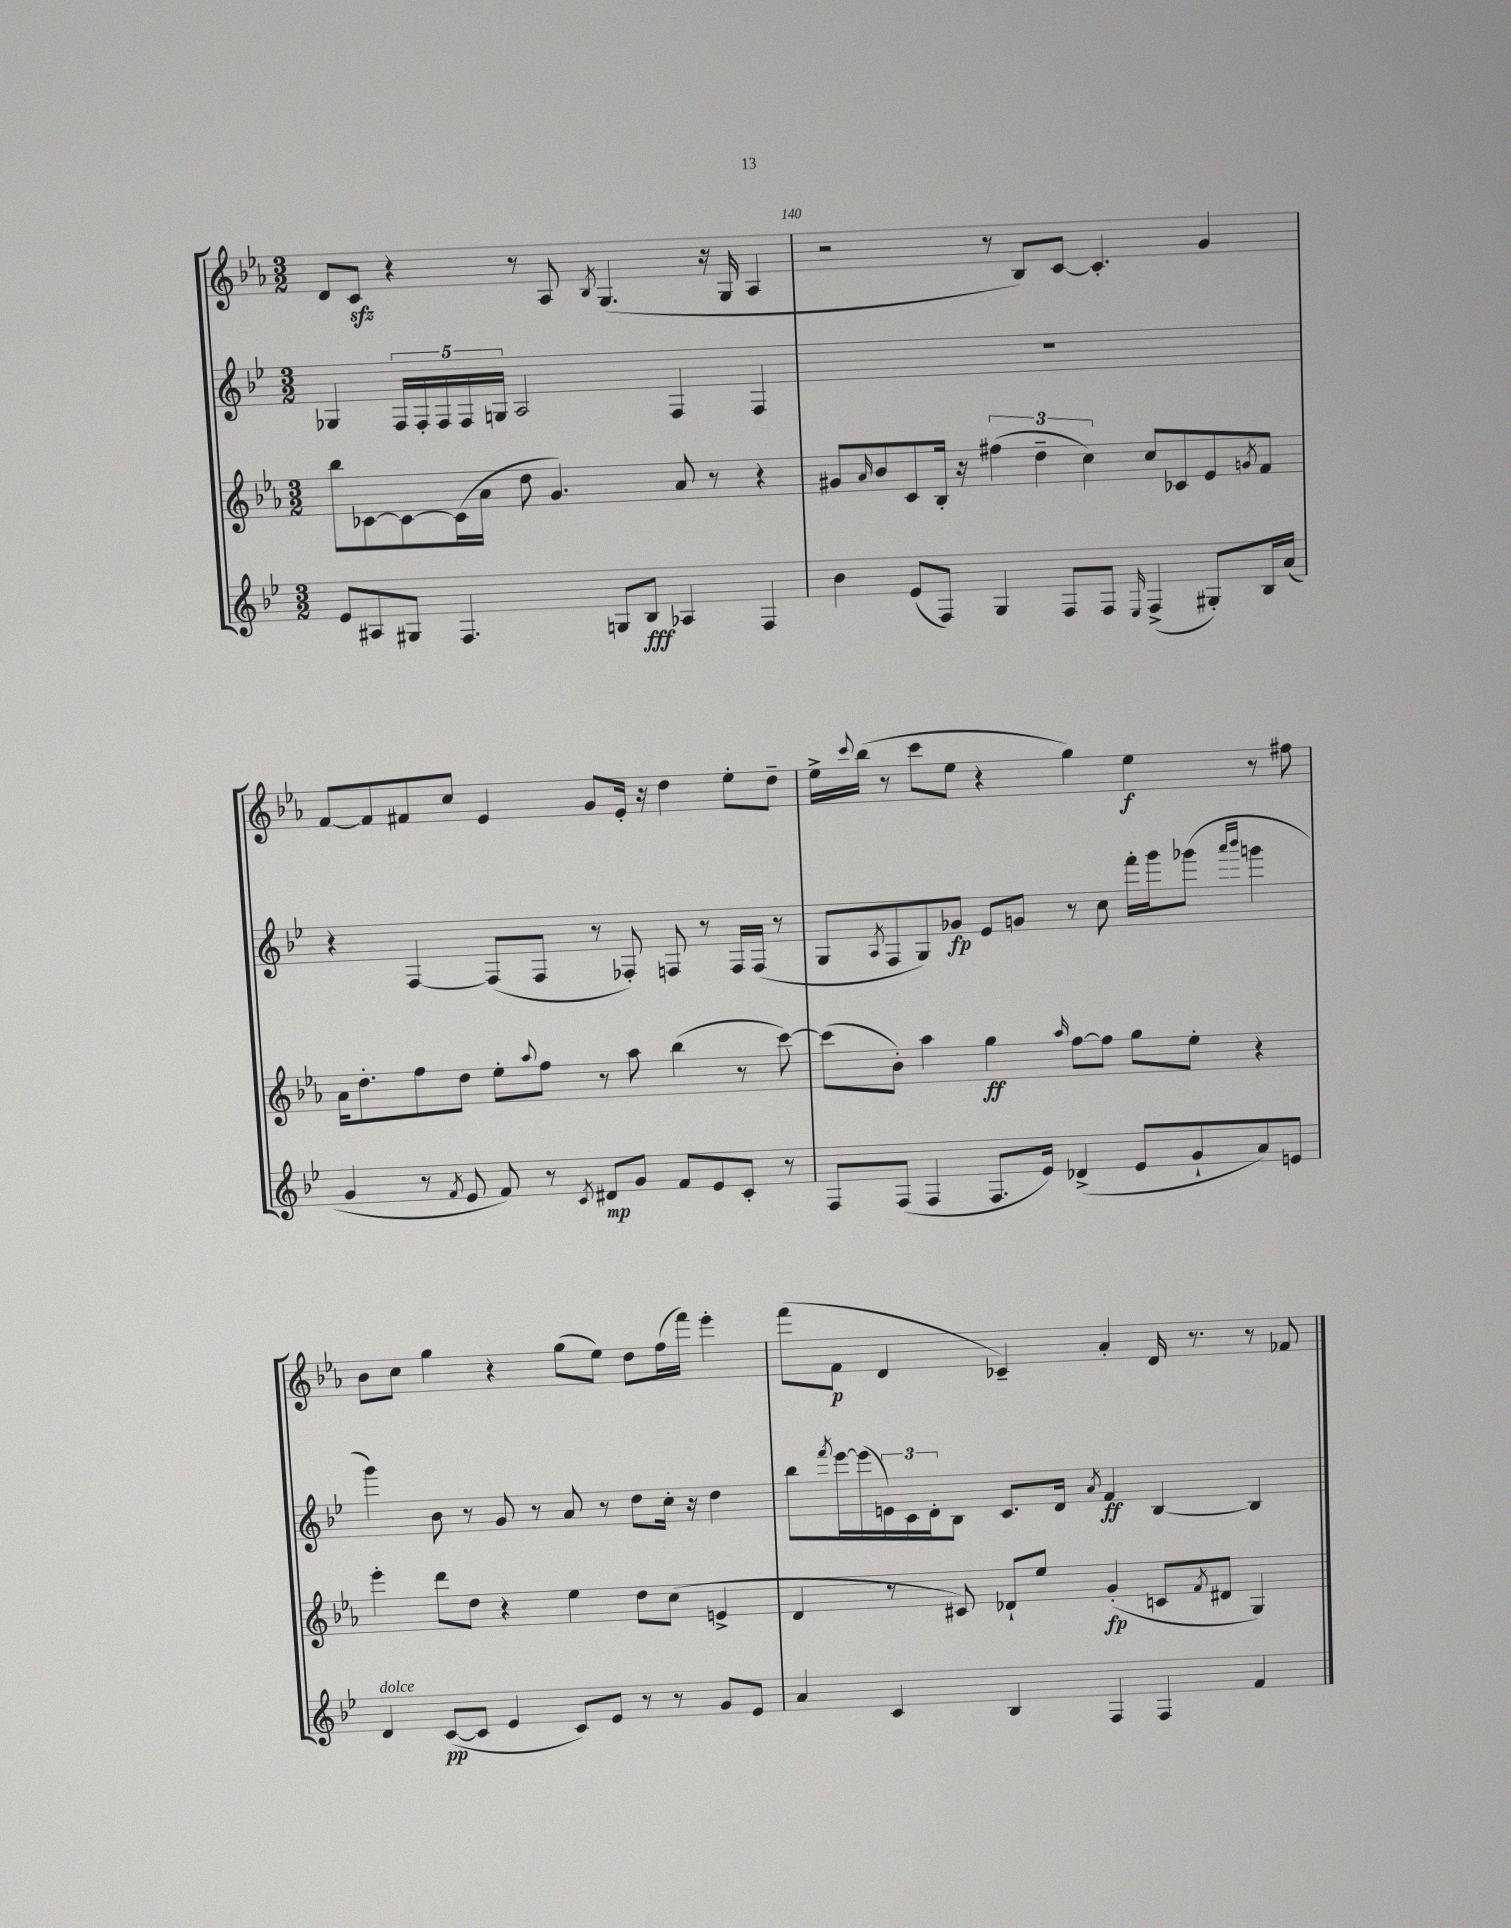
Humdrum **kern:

**kern	**dynam	**kern	**dynam	**kern	**dynam	**kern	**dynam
*part4	*part4	*part3	*part3	*part2	*part2	*part1	*part1
*staff4	*staff4	*staff3	*staff3	*staff2	*staff2	*staff1	*staff1
*clefG2	*	*clefG2	*	*clefG2	*	*clefG2	*
*k[b-e-]	*	*k[b-e-a-]	*	*k[b-e-]	*	*k[b-e-a-]	*
*M3/2	*	*M3/2	*	*M3/2	*	*M3/2	*
=139	=139	=139	=139	=139	=139	=139	=139
8e-/L	.	8bb-\L	.	4G-X/	.	8d/L	.
8A#X/	.	[8c-X\	.	.	.	8czz/J	.
8G#X/J	.	8c-\_	.	20F/LL	.	4r	.
.	.	.	.	20F'/	.	.	.
.	.	.	.	20F/	.	.	.
4.F/	.	(16c-\L]	.	.	.	.	.
.	.	.	.	20F/	.	.	.
.	.	16a-\JJ	.	.	.	.	.
.	.	.	.	20Gn/JJ	.	.	.
.	.	8dd\	.	2A/	.	8r	.
.	.	4.g/)	.	.	.	8A-/	.
.	.	.	.	.	.	8qB-/	.
8Gn/L	.	.	.	.	.	(4.G/	.
8B-/J	fff	.	.	.	.	.	.
4A-X/	.	8a-/	.	4F/	.	.	.
.	.	8r	.	.	.	16r	.
.	.	.	.	.	.	16G/	.
4F/	.	4r	.	4F/	.	4A-/	.
=140	=140	=140	=140	=140	=140	=140	=140
4b-\	.	8g#X/L	.	1.r	.	2r	.
.	.	16qqa-/	.	.	.	.	.
.	.	8b-/	.	.	.	.	.
(8e-/L	.	8c/	.	.	.	.	.
8F/J)	.	16B-'/Jk	.	.	.	.	.
.	.	16r	.	.	.	.	.
4G/	.	(6ff#X\	.	.	.	8r	.
.	.	.	.	.	.	8B-/L)	.
.	.	6dd~\	.	.	.	.	.
8F/L	.	.	.	.	.	[8c/J	.
.	.	6cc\)	.	.	.	.	.
8F/J	.	.	.	.	.	4.c'/]	.
16qqE-/	.	.	.	.	.	.	.
(4F^/	.	8cc/L	.	.	.	.	.
.	.	8c-X/	.	.	.	.	.
8G#X'/L)	.	8e-/	.	.	.	4g/	.
.	.	8qgn/	.	.	.	.	.
16B-/L	.	8f/J	.	.	.	.	.
(16a/JJ	.	.	.	.	.	.	.
!!LO:LB:g=z
=141	=141	=141	=141	=141	=141	=141	=141
4g/	.	16a-\KL	.	4r	.	[8f/L	.
.	.	8.dd'\	.	.	.	.	.
.	.	.	.	.	.	8f/]	.
8r	.	8ff\	.	[4F/	.	8f#X/	.
8qf/	.	.	.	.	.	.	.
8e-/	.	8dd\J	.	.	.	8cc/J	.
8f/)	.	8ee-'\L	.	(8F/L]	.	4e-/	.
.	.	8qqaa-/	.	.	.	.	.
8r	.	8ff\J	.	8F/J	.	.	.
8qc/	.	.	.	.	.	.	.
8d#X/L	mp	8r	.	8r	.	8g/L	.
8g/J	.	8aa-\	.	8F-X'/)	.	16e-'/Jk	.
.	.	.	.	.	.	16r	.
8f/L	.	(4bb-\	.	8Fn/	.	4dd\	.
8e-/	.	.	.	8r	.	.	.
8c'/J	.	8r	.	16F/LL	.	8ee-'\L	.
.	.	.	.	(16F/JJ	.	.	.
8r	.	[8ccc\)	.	8r	.	8dd~\J	.
=142	=142	=142	=142	=142	=142	=142	=142
8F/L	.	(8ccc\L]	.	8G/L	.	16ee-^\LL	.
.	.	.	.	.	.	8qqccc/	.
.	.	.	.	.	.	(16bb-\JJ	.
.	.	.	.	8qA/	.	.	.
(8F/J	.	8b-'\J)	.	8F/	.	8r	.
4F/	.	4aa-\	.	8G/)	.	8ccc\L	.
.	.	.	.	8g-X/J	fp	8ee-\J	.
8.F/L	.	4gg\	ff	8e-/L	.	4r	.
.	.	.	.	8gn/J	.	.	.
16e-/Jk)	.	.	.	.	.	.	.
.	.	16qqaa-/	.	.	.	.	.
(4d-X^/	.	[8ff\L	.	8r	.	4gg\)	.
.	.	8ff\J]	.	8cc\	.	.	.
8e-/L	.	8gg\L	.	16fff'\LL	.	4ee-\	f
.	.	.	.	16ggg\J	.	.	.
8g`/	.	8ee-'\J	.	(8ggg-X\J	.	.	.
.	.	.	.	16qqaaa/LL	.	.	.
.	.	.	.	16qqbbb-/JJ	.	.	.
8a/)	.	4r	.	4gggn\	.	8r	.
8en/J	.	.	.	.	.	8ff#X\	.
!!LO:LB:g=z
=143	=143	=143	=143	=143	=143	=143	=143
!LO:TX:a:i:t=dolce	!	!	!	!	!	!	!
4d/	.	4eee-'\	.	4ggg\)	.	8b-\L	.
.	.	.	.	.	.	8cc\J	.
([8c/L	pp	8ddd\L	.	8b-\	.	4gg\	.
8c/J]	.	8dd\J	.	8r	.	.	.
4e-/	.	4r	.	8g/	.	4r	.
.	.	.	.	8r	.	.	.
8c/L)	.	4ee-\	.	8a/	.	(8gg\L	.
8e-/J	.	.	.	8r	.	8ee-\J)	.
8r	.	8dd\L	.	8dd\L	.	8dd\L	.
8r	.	(8cc\J	.	16cc'\Jk	.	(16ff\L	.
.	.	.	.	16r	.	16fff\JJ)	.
8g/L	.	4en^/	.	4dd\	.	4eee-'\	.
8e-/J	.	.	.	.	.	.	.
=144	=144	=144	=144	=144	=144	=144	=144
4a/	.	4d/	.	8bb-\L	.	(8fff\L	.
.	.	.	.	8qfff/	.	.	.
.	.	.	.	[16eee-\L	.	8f\J	p
.	.	.	.	(16eee-\]	.	.	.
4c/	.	8r	.	24en\)	.	4d/	.
.	.	.	.	24c\	.	.	.
.	.	.	.	24d'\J	.	.	.
.	.	8c#X/)	.	8B-\J	.	.	.
4B-/	.	8d-X`/L	.	8.c/L	.	4c-X~/)	.
.	.	8ee-/J	.	.	.	.	.
.	.	.	.	16d/Jk	.	.	.
.	.	.	.	8qa/	.	.	.
4F/	.	(4g'/	fp	4f/	ff	4a-'/	.
4F/	.	8cn/L	.	[4B-/	.	16d/	.
.	.	.	.	.	.	8.r	.
.	.	8qf/	.	.	.	.	.
.	.	8d#X/J	.	.	.	.	.
4f/	.	4G/)	.	4B-/]	.	8r	.
.	.	.	.	.	.	8f-X/	.
==	==	==	==	==	==	==	==
*-	*-	*-	*-	*-	*-	*-	*-
